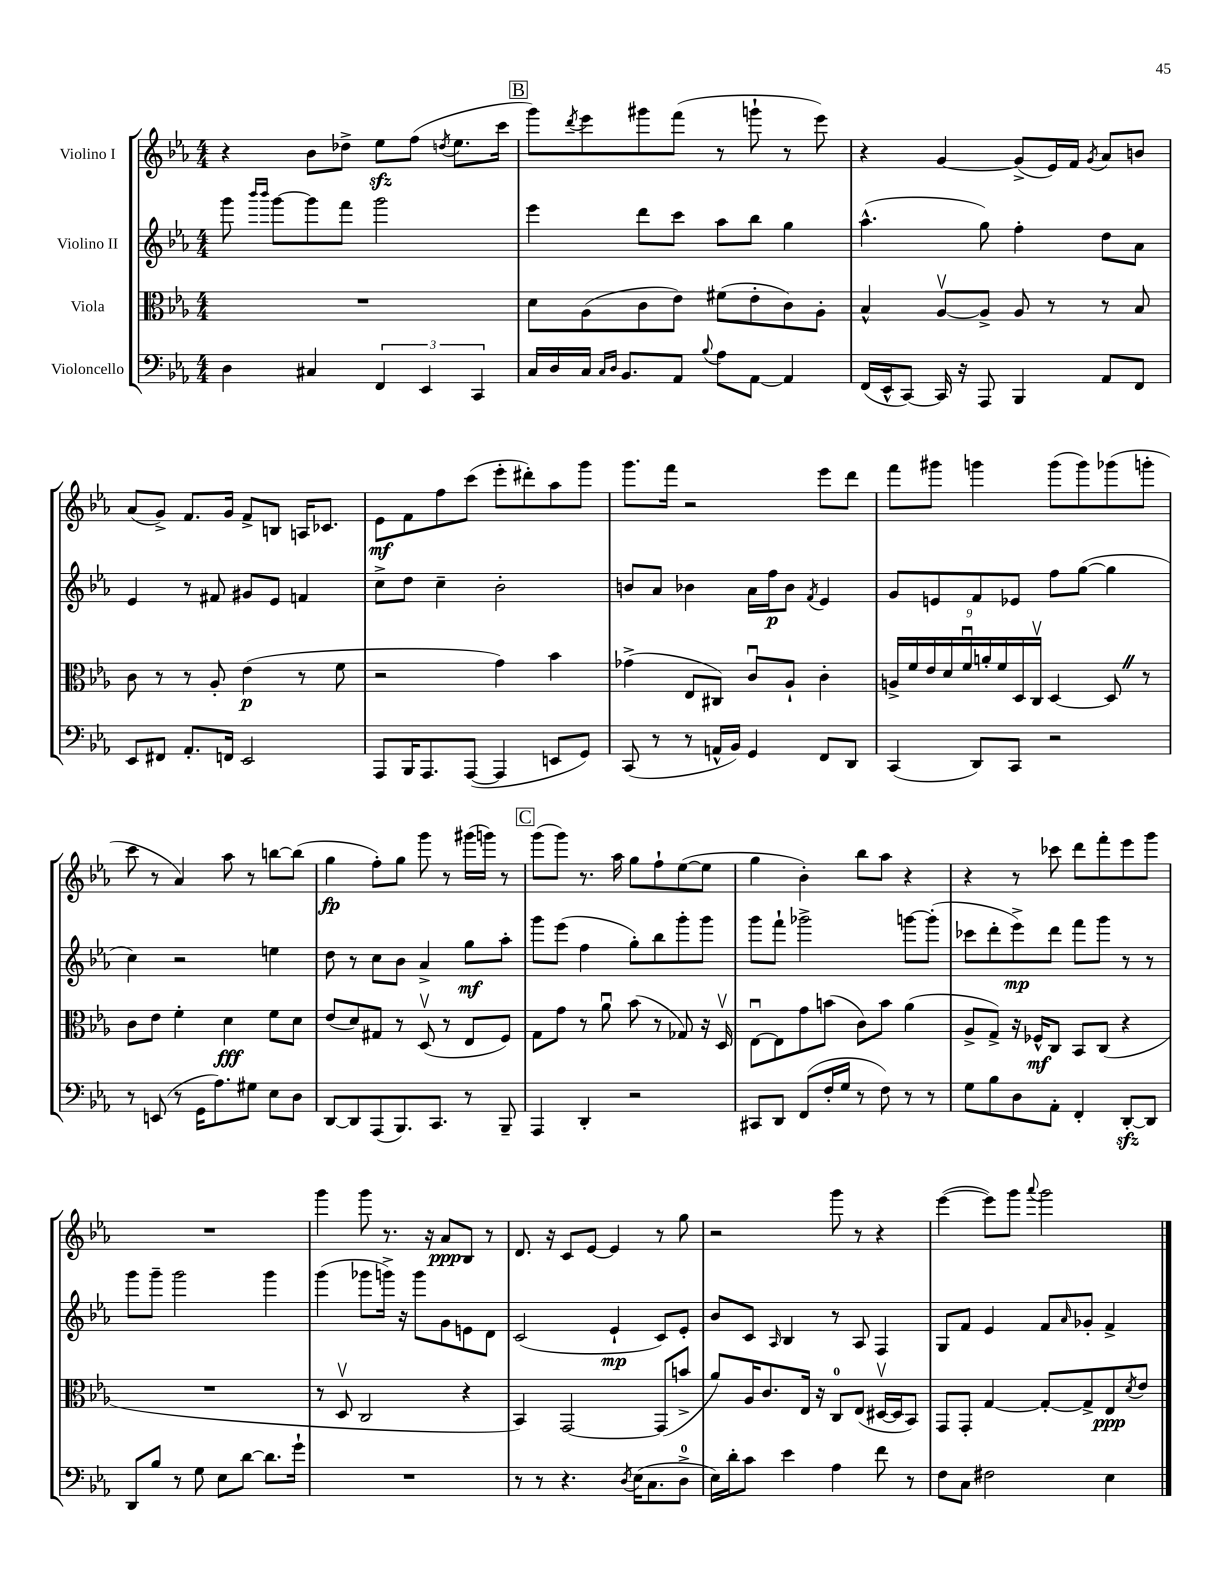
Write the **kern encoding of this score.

**kern	**kern	**kern	**kern
*staff4	*staff3	*staff2	*staff1
*clefF4	*clefC3	*clefG2	*clefG2
*k[b-e-a-]	*k[b-e-a-]	*k[b-e-a-]	*k[b-e-a-]
*M4/4	*M4/4	*M4/4	*M4/4
4D	1r	8ggg	4r
.	.	16qqbbb-	.
.	.	16qqbbb-	.
.	.	[8ggg	.
4C#	.	8ggg]	8b-
.	.	8fff	8dd-^
6FF	.	2ggg	8ee-
.	.	.	(8ff
6EE-	.	.	.
.	.	.	8qdd
.	.	.	8.ee-
6CC	.	.	.
.	.	.	16ccc
=	=	=	=
16C	8d	4eee-	8ggg)
16D	.	.	.
.	.	.	8qddd
16C	(8A-	.	8eee-
16qqC	.	.	.
16qqD	.	.	.
8.BB-	.	.	.
.	8c	8ddd	8ggg#
8AA-	8e-)	8ccc	(8fff
8qqB-	.	.	.
8A-	(8f#	8aa-	8r
[8AA-	8e-'	8bb-	8ggg`
4AA-]	8c)	4gg	8r
.	8A-'	.	8eee-)
=	=	=	=
(16FF	4B-^^	(4.aa-^^	4r
16EE-^^	.	.	.
[8CC)	.	.	.
16CC]	[8A-v	.	[4g
16r	.	.	.
8AAA-	8A-^]	8gg)	.
4BBB-	8A-	4ff'	(8g^]
.	8r	.	16e-)
.	.	.	16f
.	.	.	8qg
8AA-	8r	8dd	8a-
8FF	8B-	8a-	8b
=	=	=	=
8EE-	8c	4e-	(8a-
8FF#	8r	.	8g^)
8.AA-'	8r	8r	8.f
.	8A-'	8f#	.
16FF	.	.	16g
2EE-	(4e-	8g#	8f^
.	.	8e-	8B
.	8r	4f	16A
.	.	.	8.c-
.	8f	.	.
=	=	=	=
8AAA-	2r	8cc^	8e-
16BBB-	.	8dd	8f
8.AAA-	.	.	.
.	.	4cc~	8ff
([8AAA-	.	.	(8ccc
4AAA-]	4g)	2b-'	8eee-'
.	.	.	8ddd#')
8EE	4b-	.	8aa-
8GG)	.	.	8ggg
=	=	=	=
(8CC	(4g-^	8b	8.ggg
8r	.	8a-	.
.	.	.	16fff
8r	8E-	4b-	2r
16AA^^	8C#)	.	.
16BB-)	.	.	.
4GG	8cu	16a-	.
.	.	16ff	.
.	8A-`	8b-	.
.	.	8qf	.
8FF	4c'	4e-	8eee-
8DD	.	.	8ddd
=	=	=	=
(4CC	18A^	8g	8fff
.	18f	.	.
.	18e-	.	.
.	.	8e	8ggg#
.	18d	.	.
.	18fu	.	.
8DD)	.	8f	4ggg
.	18a'	.	.
.	18f	.	.
8CC	.	8e-	.
.	18D	.	.
.	18Cv	.	.
2r	[4D	8ff	(8ggg
.	.	([8gg	8ggg)
.	8D]	4gg]	(8ggg-
.	8r	.	8ggg'
=	=	=	=
8r	8c	4cc)	8ccc
(8EE	8e-	.	8r
8r	4f'	2r	4a-)
16GG	.	.	.
8.A-)	.	.	.
.	4d	.	8aa-
8G#	.	.	8r
8E-	8f	4ee	[8bb
8D	8d	.	(8bb]
=	=	=	=
[8DD	(8e-	8dd	4gg
8DD]	8d)	8r	.
(8AAA-	8G#	8cc	8ff')
8.BBB-)	8r	8b-	8gg
.	(8Dv	4a-^	8ggg
8.CC	.	.	.
.	8r	.	8r
8r	8E-	8gg	(16ggg#
.	.	.	16ggg)
8BBB-~	8F)	8aa-'	8r
=	=	=	=
4AAA-	8G	8ggg	(8ggg
.	8g	(8eee-	8ggg)
4DD'	8r	4ff	8.r
.	8a-u	.	.
.	.	.	16aa-
2r	(8b-	8gg')	8gg
.	8r	8bb-	8ff`
.	8G-)	8ggg'	([8ee-
.	16r	8ggg	8ee-]
.	16Dv	.	.
=	=	=	=
8CC#	[8E-u	8ggg	4gg
8DD	8E-]	8fff`	.
(8FF	8g	2ggg-^	4b-')
16F'	(8b	.	.
16G	.	.	.
8r	8c)	.	8bb-
8F)	8b	.	8aa-
8r	(4a-	[8ggg	4r
8r	.	(8ggg']	.
=	=	=	=
8G	8A-^	8ccc-	4r
8B-	8G^)	8ddd'	.
8D	16r	8eee-^)	8r
.	16F-^^	.	.
8AA-'	8C	8ddd	8ccc-
4FF'	8BB-	8fff	8ddd
.	(8C	8ggg	8fff'
[8DD'	4r	8r	8eee-
8DD]	.	8r	8ggg
=	=	=	=
8DD	1r	8ggg	1r
8B-	.	8ggg~	.
8r	.	2ggg	.
8G	.	.	.
8E-	.	.	.
[8d	.	.	.
8.d]	.	4ggg	.
16g`	.	.	.
=	=	=	=
1r	8r	(4ggg	4ggg
.	8Dv	.	.
.	2C	8ggg-	8ggg
.	.	16ggg^)	8.r
.	.	16r	.
.	.	8ggg	.
.	.	.	16r
.	.	8g	8a-
.	4r	8e	8B-
.	.	8d	8r
=	=	=	=
8r	4BB-)	(2c	8.d
8r	.	.	.
.	.	.	16r
4.r	[2GG	.	8c
.	.	.	[8e-
.	.	4e-`	4e-]
8qD	.	.	.
(16E-	.	.	.
8.C	.	.	.
.	(8GG]	8c)	8r
8D^	8b^	8e-'	8gg
=	=	=	=
16E-)	8a-)	8b-	2r
16d'	.	.	.
8c	16A-	8c	.
.	8.c	.	.
.	.	16qqA-	.
4e-	.	4B-	.
.	16E-	.	.
.	16r	.	.
4A-	8C	8r	8ggg
.	(8E-	8A-	8r
8f	[16D#v	4F	4r
.	16D#]	.	.
8r	8BB-)	.	.
=	=	=	=
8F	8GG	8G	([4eee-
8C	8GG'	8f	.
2F#	[4G	4e-	8eee-])
.	.	.	8ggg
.	.	.	8qqaaa-
.	8G'_	8f	2ggg
.	.	16qqa-	.
.	8G^]	8g-'	.
4E-	8E-	4f^	.
.	8qd	.	.
.	8e-	.	.
==	==	==	==
*-	*-	*-	*-
